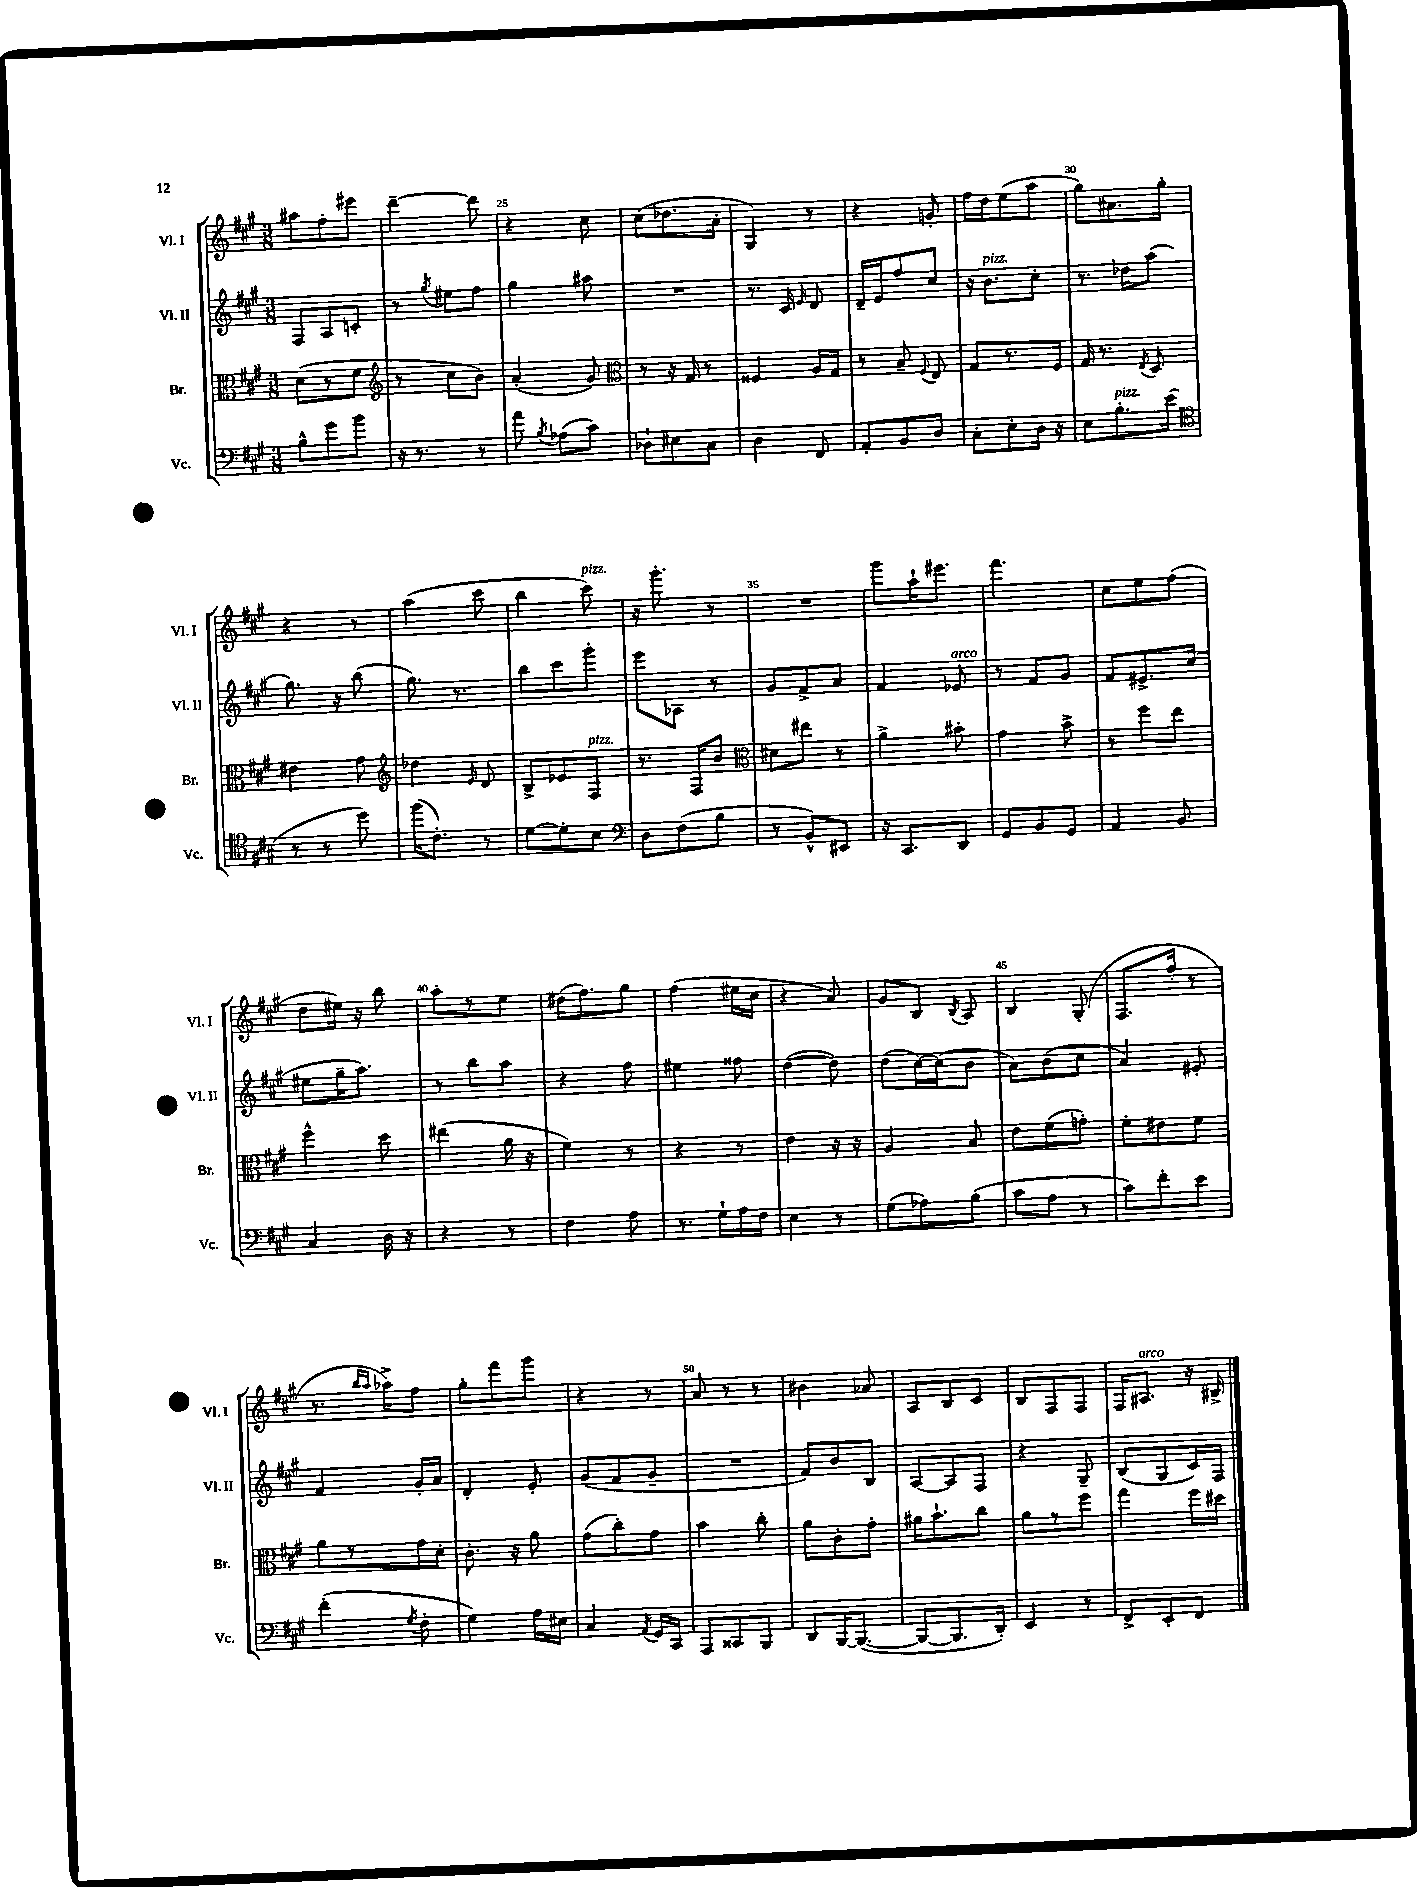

**kern	**kern	**kern	**kern
*staff4	*staff3	*staff2	*staff1
*clefF4	*clefC3	*clefG2	*clefG2
*k[f#c#g#]	*k[f#c#g#]	*k[f#c#g#]	*k[f#c#g#]
*M3/8	*M3/8	*M3/8	*M3/8
8B^^	(8d	8F#	8aa#
8g#	8r	8A	8ff#'
8b	8f#	8c'	8eee#
=	=	=	=
*	*clefG2	*	*
16r	8r	8r	[4ddd~
8.r	.	.	.
.	.	8qgg#	.
.	8cc#	8ee#	.
8r	8b)	8ff#	8ddd]
=	=	=	=
8a	(4a'	4gg#	4r
8qB	.	.	.
(8A-	.	.	.
8c#)	8g#)	8aa#	8cc#
=	=	=	=
*	*clefC3	*	*
8D-`	8r	4.r	(8cc#
8E#	16r	.	8.dd-
.	16G#	.	.
8C#	8r	.	.
.	.	.	16a'
=	=	=	=
4D	4F##	8.r	4G#)
.	.	16c#	.
.	.	16qqe	.
8FF#	16A	8d	8r
.	16G#	.	.
=	=	=	=
8AA'	8r	16d~	4r
.	.	16e	.
8BB	8B~	8ff#	.
.	8qqF#	.	.
8D	8E	8cc#	8g'
=	=	=	=
8C#'	8G#	16r	16ff#
.	.	8.b	16dd
8E'	8.r	.	(8ee
16D	.	8cc#'	8aa
16r	16F#	.	.
=	=	=	=
8E	16G#	8.r	8gg#)
.	8.r	.	.
8.B'	.	.	8.a#
.	.	16dd-	.
.	8qE	.	.
.	8D	(8aa	.
(16e	.	.	16gg#'
=	=	=	=
*clefC4	*	*	*
8r	4e#	8.gg#)	4r
8r	.	.	.
.	.	16r	.
8dd)	8g#	(8bb	8r
=	=	=	=
*	*clefG2	*	*
(16ff#	4dd-	8.gg#)	(4aa
8.c#')	.	.	.
.	.	8.r	.
.	16qqe	.	.
8r	8d	.	8ccc#
=	=	=	=
[8d	8B^	8bb	4bb
8d']	8e-	8ccc#	.
8B	8F#	8ggg#'	8ccc#)
=	=	=	=
*clefF4	*	*	*
8D	8.r	8eee	16r
.	.	.	8.ggg#'
(8F#	.	8A-	.
.	16F#	.	.
8B	8b	8r	8r
=	=	=	=
*	*clefC3	*	*
8r	8d#	8g#	4.r
8BB^^)	8ee#	8f#^	.
8EE#	8r	8a	.
=	=	=	=
16r	4a^	4f#	8ggg#
8.CC#	.	.	.
.	.	.	16aa`
.	.	.	8.eee#
8DD	8b#'	8e-	.
=	=	=	=
8GG#	4g#	8r	4.fff#
8BB	.	8f#	.
8GG#	8b^	8g#	.
=	=	=	=
4AA	8r	8f#	8cc#
.	8ff#	8.e#^	8ee
8BB	8ee	.	(8ff#
.	.	(16cc#	.
=	=	=	=
4C#	4ff#^^	8ee#	8dd
.	.	16gg#~	16ee#)
.	.	8.aa)	16r
16D	8dd	.	8bb
16r	.	.	.
=	=	=	=
4r	(4ee#	8r	8aa'
.	.	8bb	8r
8r	16a	8aa	8ee
.	16r	.	.
=	=	=	=
4F#	4f#)	4r	(16dd#
.	.	.	8.ff#)
8A	8r	8ff#	8gg#
=	=	=	=
8.r	4r	4ee#	(4ff#
16G#`	.	.	.
16A	8r	8ff##	16ee#
16F#	.	.	16cc#
=	=	=	=
4E	4e	([4dd	4r
8r	16r	8dd])	8a)
.	16r	.	.
=	=	=	=
(8G#	4A	(8dd	8g#
8A-)	.	[16cc#)	8B
.	.	(16cc#]	.
.	.	.	8qB
(8B	8B	8b	8A
=	=	=	=
8c#	8e	8a)	4B
8A	(8f#	(8b	.
8r	8g')	8cc#	(8G#'
=	=	=	=
8c#)	8f#'	4a)	8.F#
8f#'	8e#	.	.
.	.	.	16ff#'
8e	8f#	8e#'	8r
=	=	=	=
(4f#'	8a	4f#	8.r
.	8r	.	.
.	.	.	16qqbb
.	.	.	16qqaa
.	.	.	16aa-^)
8qG#	.	.	.
8F#'	16g#	16g#'	8ff#
.	16d'	16a	.
=	=	=	=
4G#)	8.c#'	4d'	8gg#'
.	.	.	8fff#
.	16r	.	.
16A	8a	8e'	8ggg#
16E#	.	.	.
=	=	=	=
4C#	(8g#	(8g#	4r
.	8cc#')	8f#	.
8qAA	.	.	.
16GG#	8g#	8g#~	8r
16CC#	.	.	.
=	=	=	=
8AAA	4b	4.r	8a
8CC##	.	.	8r
8BBB	8cc#'	.	8r
=	=	=	=
8DD	8a	8f#)	4b#
[16BBB	8c#'	8b	.
(8.BBB_	.	.	.
.	8g#'	8B	8a-
=	=	=	=
8BBB_	16a#	[8A	8A
.	8.b`	.	.
8.BBB]	.	8A]	8B
.	8cc#	8F#	8c#
16DD')	.	.	.
=	=	=	=
4EE	8a	4r	8B
.	8r	.	8F#
8r	8ff#	8G#~	8F#
=	=	=	=
8FF#^	4gg#	(8B	16F#
.	.	.	8.A#
8EE'	.	8G#	.
8FF#	16ff#	16c#)	16r
.	16dd#	16F#	16B#^
==	==	==	==
*-	*-	*-	*-
